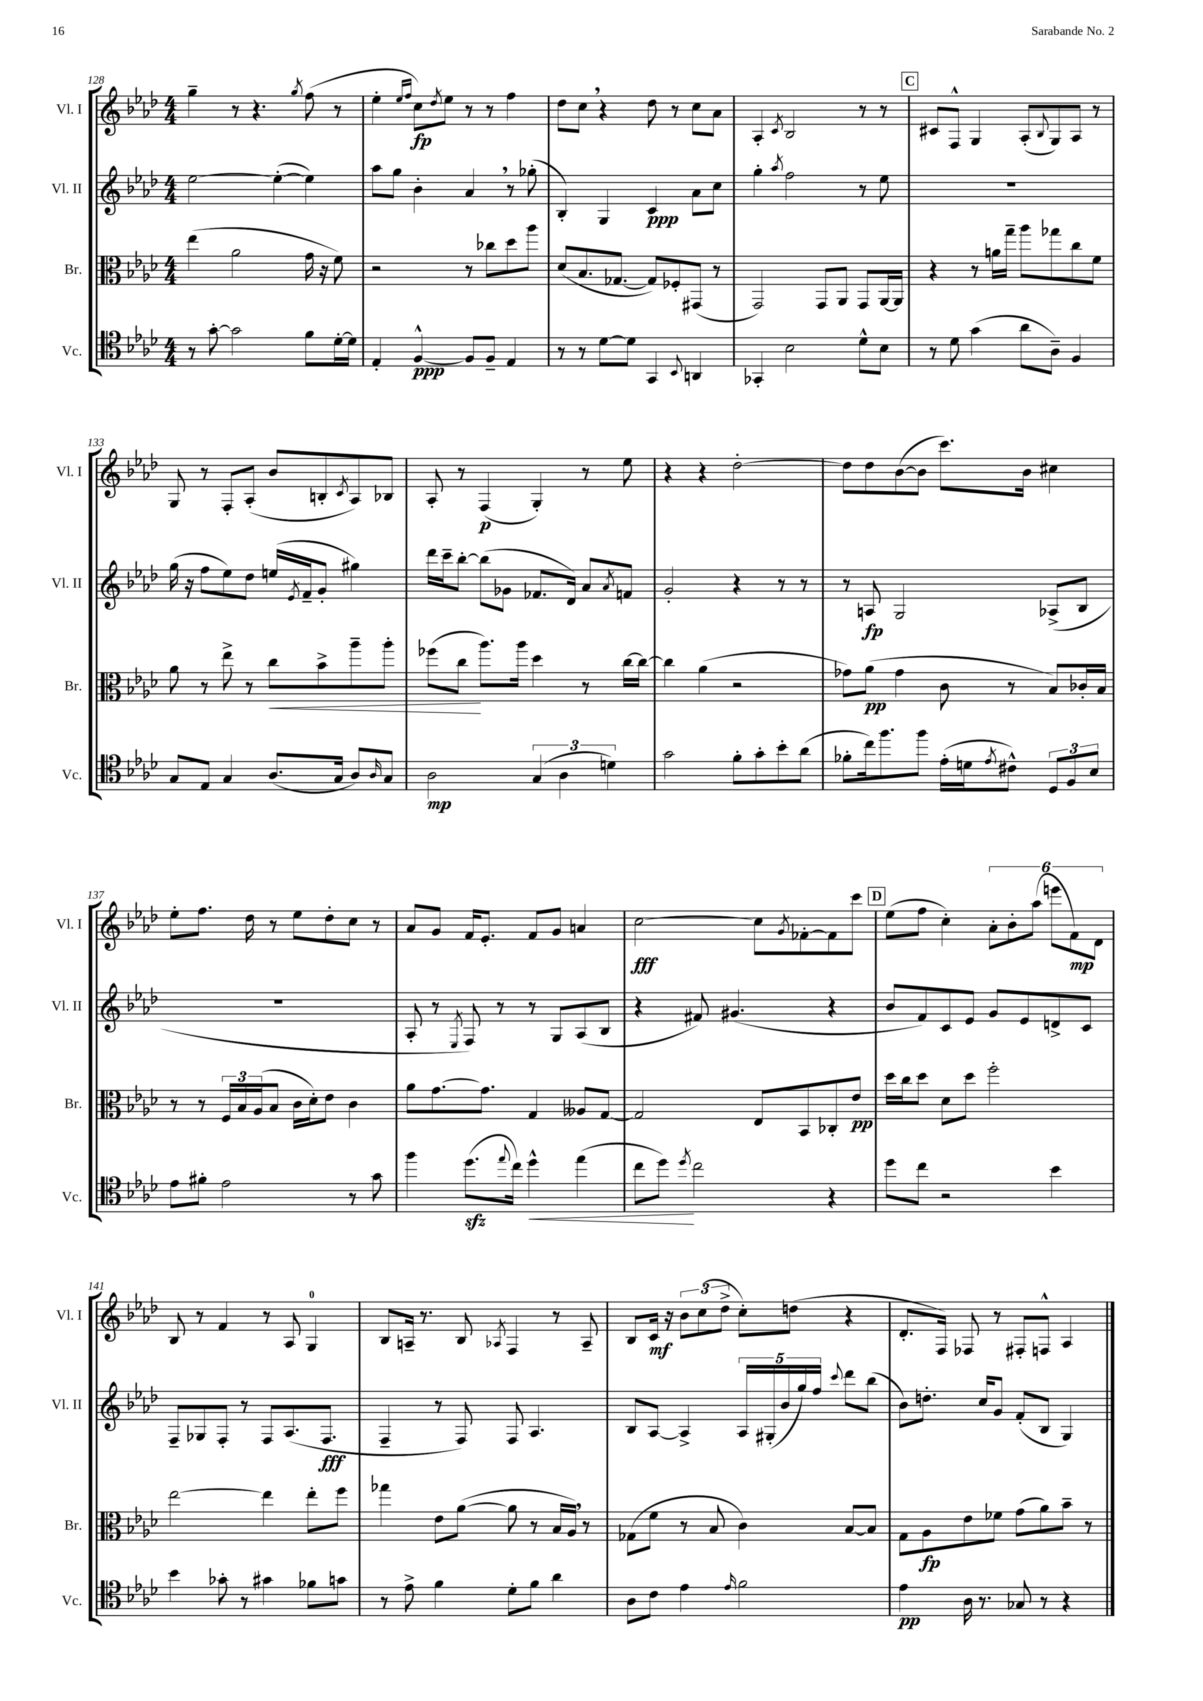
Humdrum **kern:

**kern	**dynam	**kern	**dynam	**kern	**dynam	**kern	**dynam
*part4	*part4	*part3	*part3	*part2	*part2	*part1	*part1
*staff4	*staff4	*staff3	*staff3	*staff2	*staff2	*staff1	*staff1
*I"Vc.	*	*I"Br.	*	*I"Vl. II	*	*I"Vl. I	*
*I'Vc.	*	*I'Br.	*	*I'Vl. II	*	*I'Vl. I	*
*clefC4	*	*clefC3	*	*clefG2	*	*clefG2	*
*k[b-e-a-d-]	*	*k[b-e-a-d-]	*	*k[b-e-a-d-]	*	*k[b-e-a-d-]	*
*M4/4	*	*M4/4	*	*M4/4	*	*M4/4	*
=128	=128	=128	=128	=128	=128	=128	=128
8r	.	(4ee-\	.	[2ee-\	.	4gg~\	.
[8g'\	.	.	.	.	.	.	.
2g\]	.	2a-\	.	.	.	8r	.
.	.	.	.	.	.	4.r	.
.	.	.	.	(4ee-'\_	.	.	.
.	.	.	.	.	.	8qgg/	.
8f\L	.	16g\	.	4ee-\])	.	(8ff\	.
.	.	16r	.	.	.	.	.
[16d-'\L	.	8f\)	.	.	.	8r	.
16d-\JJ]	.	.	.	.	.	.	.
=129	=129	=129	=129	=129	=129	=129	=129
4E-'/	.	2r	.	8aa-\L	.	4ee-'\	.
.	.	.	.	8gg\J	.	.	.
.	.	.	.	.	.	16qqee-/LL	.
.	.	.	.	.	.	16qqff/JJ	.
[4F^^/	ppp	.	.	4b-'\	.	8cc\L)	fp
.	.	.	.	.	.	8qdd-/	.
.	.	.	.	.	.	8ee-\J	.
8F/L]	.	8r	.	4a-,/	.	8r	.
8F~/J	.	8cc-X\L	.	.	.	8r	.
4E-/	.	8dd-\	.	8r	.	4ff\	.
.	.	8aa-\J	.	(8gg-X'\	.	.	.
=130	=130	=130	=130	=130	=130	=130	=130
8r	.	(8d-/L	.	4B-'/)	.	8dd-\L	.
8r	.	8.B-/	.	.	.	8cc,\J	.
[8d-\L	.	.	.	4G/	.	4r	.
.	.	[8.G-X/J	.	.	.	.	.
8d-\J]	.	.	.	.	.	.	.
4GG/	.	8G-/L])	.	4c/	ppp	8dd-\	.
.	.	8F-X'/	.	.	.	8r	.
8qqBB-/	.	.	.	.	.	.	.
4AAn/	.	(8GG#X/J	.	8a-\L	.	8cc\L	.
.	.	8r	.	8cc\J	.	8a-\J	.
=131	=131	=131	=131	=131	=131	=131	=131
4GG-X'/	.	2GG/)	.	4gg'\	.	4A-'/	.
.	.	.	.	8qaa-/	.	8qc/	.
2B-\	.	.	.	2ff\	.	2B-/	.
.	.	8GG/L	.	.	.	.	.
.	.	8AA-/J	.	.	.	.	.
8d-^^\L	.	8GG/L	.	8r	.	8r	.
8B-\J	.	[16AA-/L	.	8ee-\	.	8r	.
.	.	16AA-/JJ]	.	.	.	.	.
!!LO:REH:place=s1:t=C
=132	=132	=132	=132	=132	=132	=132	=132
8r	.	4r	.	1r	.	8c#X/L	.
8d-\	.	.	.	.	.	8F^^/J	.
(4g\	.	8r	.	.	.	4G/	.
.	.	16an\LL	.	.	.	.	.
.	.	16gg~\JJ	.	.	.	.	.
8a-\L	.	8aa-\L	.	.	.	(8A-'/L	.
.	.	.	.	.	.	8qqB-/	.
8A-~\J)	.	8gg-X\	.	.	.	8G/)	.
4F/	.	8cc\	.	.	.	8A-/J	.
.	.	8f\J	.	.	.	8r	.
!!LO:LB:g=z
=133	=133	=133	=133	=133	=133	=133	=133
8G/L	.	8a-\	.	(16gg\	.	8G/	.
.	.	.	.	16r	.	.	.
8E-/J	.	8r	.	8ff\L	.	8r	.
4G/	.	8ee-^\	.	8ee-\)	.	8F'/L	.
.	.	8r	.	8dd-\J	.	(8A-'/J	.
!	!	!	!LO:HP:b	!	!	!	!
(8.A-/L	.	8cc\L	<	(16een/LL	.	8b-/L	.
.	.	.	.	8qe-/	.	.	.
.	.	.	.	16f~/J	.	.	.
.	.	8b-^\	.	8g'/J	.	8Bn'/	.
16G/Jk	.	.	.	.	.	.	.
.	.	.	.	.	.	8qc/	.
8A-/L)	.	8aa-~\	.	4gg#X\)	.	8A-/)	.
16qqA-/	.	.	.	.	.	.	.
8G/J	.	8aa-'\J	.	.	.	8B-X/J	.
=134	=134	=134	=134	=134	=134	=134	=134
2A-\	mp	(8ff-X\L	.	16ddd-\LL	.	8A-'/	.
.	.	.	.	16ccc~\J	.	.	.
.	.	8cc\J	.	[8bb-'\J	.	8r	.
.	.	8.aa-\L)	[	(8bb-\L]	.	(4F/	p
.	.	.	.	8g-X\J	.	.	.
.	.	16aa-\Jk	.	.	.	.	.
(6G/	.	4dd-\	.	8.f-X/L	.	4G'/)	.
6A-\	.	.	.	.	.	.	.
.	.	.	.	16d-/Jk)	.	.	.
.	.	8r	.	8a-/L	.	8r	.
6dn\)	.	.	.	.	.	.	.
.	.	.	.	8qa-/	.	.	.
.	.	[16cc\LL	.	8fn/J	.	8ee-\	.
.	.	16cc\JJ_	.	.	.	.	.
=135	=135	=135	=135	=135	=135	=135	=135
2g\	.	4cc\]	.	2g'/	.	4r	.
.	.	(4a-\	.	.	.	4r	.
8f'\L	.	2r	.	4r	.	[2dd-'\	.
8g'\	.	.	.	.	.	.	.
8b-'\	.	.	.	8r	.	.	.
(8a-\J	.	.	.	8r	.	.	.
=136	=136	=136	=136	=136	=136	=136	=136
8f-X'\L	.	8g-X\L)	.	8r	.	8dd-\L]	.
16cc\k)	.	(8a-\J	pp	8An/	fp	8dd-\	.
8.ff\	.	.	.	.	.	.	.
.	.	4g-\	.	2G/	.	([8b-\	.
8ff\J	.	.	.	.	.	8b-\J]	.
(16e-'\LL	.	8c\	.	.	.	8.ccc\L)	.
16dn\J	.	.	.	.	.	.	.
8qe-/	.	.	.	.	.	.	.
8c#X^^\J)	.	8r	.	.	.	.	.
.	.	.	.	.	.	16b-\Jk	.
12D-/L	.	8B-/L)	.	(8A-X^/L	.	4cc#X\	.
12F/	.	.	.	.	.	.	.
.	.	16c-X'/L	.	8B-/J	.	.	.
12B-/J	.	.	.	.	.	.	.
.	.	16B-/JJ	.	.	.	.	.
!!LO:LB:g=z
=137	=137	=137	=137	=137	=137	=137	=137
8e-\L	.	8r	.	1r	.	8ee-'\L	.
8f#X'\J	.	8r	.	.	.	8.ff\J	.
2e-\	.	24F/LL	.	.	.	.	.
.	.	24B-/	.	.	.	.	.
.	.	.	.	.	.	16dd-\	.
.	.	(24A-/J	.	.	.	.	.
.	.	8B-/J	.	.	.	8r	.
.	.	16c\LL	.	.	.	8ee-\L	.
.	.	16d-'\J)	.	.	.	.	.
.	.	8e-\J	.	.	.	8dd-'\	.
8r	.	4c\	.	.	.	8cc\J	.
8g\	.	.	.	.	.	8r	.
=138	=138	=138	=138	=138	=138	=138	=138
4ff\	.	8a-\L	.	8A-'/	.	8a-/L	.
.	.	[8.g\	.	8r	.	8g/J	.
.	.	.	.	8qE-/	.	.	.
(8.dd-zz\L	.	.	.	8F/)	.	16f/KL	.
.	.	8.g\J]	.	.	.	8.e-'/J	.
.	.	.	.	8r	.	.	.
8qqee-/	.	.	.	.	.	.	.
16cc\Jk)	.	.	.	.	.	.	.
!	!LO:HP:b	!	!	!	!	!	!
4dd-^^\	<	4G/	.	8r	.	8f/L	.
.	.	.	.	8G/L	.	8g/J	.
(4ee-\	.	8A--X/L	.	(8A-/	.	4an/	.
.	.	[8G/J	.	8B-/J	.	.	.
=139	=139	=139	=139	=139	=139	=139	=139
8cc\L	.	2G/]	.	4r	.	[2cc\	fff
8dd-\J)	.	.	.	.	.	.	.
8qdd-/	.	.	.	.	.	.	.
2cc\	[	.	.	8f#X/)	.	.	.
.	.	.	.	(4.g#X/	.	.	.
.	.	8E-/L	.	.	.	8cc\L]	.
.	.	.	.	.	.	8qg/	.
.	.	8BB-/	.	.	.	[8f-X'\	.
4r	.	8C-X'/	.	4r	.	8f-\]	.
.	.	8e-/J	pp	.	.	8ccc\J	.
!!LO:REH:place=s1:t=D
=140	=140	=140	=140	=140	=140	=140	=140
8dd-\L	.	16dd-\LL	.	8b-/L	.	(8ee-\L	.
.	.	16cc\J	.	.	.	.	.
8cc\J	.	8dd-\J	.	8f/)	.	8ff\J	.
2r	.	8d-\L	.	8c/	.	4cc'\)	.
.	.	8dd-\J	.	8e-/J	.	.	.
.	.	2ff'\	.	8g/L	.	12a-'\L	.
.	.	.	.	.	.	12b-'\	.
.	.	.	.	8e-/	.	.	.
.	.	.	.	.	.	(12aa-\J	.
4b-\	.	.	.	8dn^/	.	12eeen\L	.
.	.	.	.	.	.	12f\)	mp
.	.	.	.	8c/J	.	.	.
.	.	.	.	.	.	12d-\J	.
!!LO:LB:g=z
=141	=141	=141	=141	=141	=141	=141	=141
4b-\	.	[2ee-\	.	8F~/L	.	8B-/	.
.	.	.	.	8G-X/	.	8r	.
8g-X'\	.	.	.	8F'/J	.	4f/	.
8r	.	.	.	8r	.	.	.
4g#X\	.	4ee-\]	.	8F/L	.	8r	.
.	.	.	.	(8.A-/	.	8A-/	.
8f-X\L	.	8ee-'\L	.	.	.	4G/	.
.	.	.	.	8.F/J	fff	.	.
8gn\J	.	8ff\J	.	.	.	.	.
=142	=142	=142	=142	=142	=142	=142	=142
8r	.	4gg-X\	.	4F~/	.	8B-/L	.
8e-^\	.	.	.	.	.	16An~/Jk	.
.	.	.	.	.	.	8.r	.
4f\	.	8e-\L	.	8r	.	.	.
.	.	([8a-\J	.	8F/)	.	8B-/	.
.	.	.	.	.	.	8qA-X/	.
8d-'\L	.	8a-\]	.	8F/	.	4F/	.
8f\J	.	8r	.	4.A-/	.	.	.
4a-\	.	16B-/LL	.	.	.	8r	.
.	.	16A-,/JJ)	.	.	.	.	.
.	.	8r	.	.	.	8A-~/	.
=143	=143	=143	=143	=143	=143	=143	=143
8A-\L	.	(8G-X\L	.	8B-/L	.	8B-/L	.
8c\J	.	8f\J	.	[8A-/J	.	16c/Jk	mf
.	.	.	.	.	.	16r	.
4e-\	.	8r	.	4A-^/]	.	12b-\L	.
.	.	.	.	.	.	(12cc\	.
.	.	8B-/	.	.	.	.	.
.	.	.	.	.	.	12dd-^\J	.
16qqe-/	.	.	.	.	.	.	.
2f\	.	4c\)	.	20A-/LL	.	8cc'\L)	.
.	.	.	.	(20G#X'/	.	.	.
.	.	.	.	20b-/	.	.	.
.	.	.	.	.	.	(8ddn\J	.
.	.	.	.	20gg/)	.	.	.
.	.	.	.	20ff/JJ	.	.	.
.	.	.	.	8qqccc/	.	.	.
.	.	[8B-/L	.	8ddd-\L	.	4r	.
.	.	8B-/J]	.	(8bb-\J	.	.	.
=144	=144	=144	=144	=144	=144	=144	=144
4e-\	pp	8G\L	.	8b-\L)	.	8.d-'/L	.
.	.	8A-\	fp	8.ddn'\J	.	.	.
.	.	.	.	.	.	16F/Jk)	.
16A-\	.	8e-\	.	.	.	8F-X/	.
8.r	.	.	.	16cc/KL	.	.	.
.	.	8f-X\J	.	8g/J	.	8r	.
8G-X/	.	(8g\L	.	(8f'/L	.	8F#X'/L	.
8r	.	8a-\)	.	8B-/J	.	8Fn^^/J	.
4r	.	8b-~\J	.	4G/)	.	4A-/	.
.	.	8r	.	.	.	.	.
==	==	==	==	==	==	==	==
*-	*-	*-	*-	*-	*-	*-	*-
